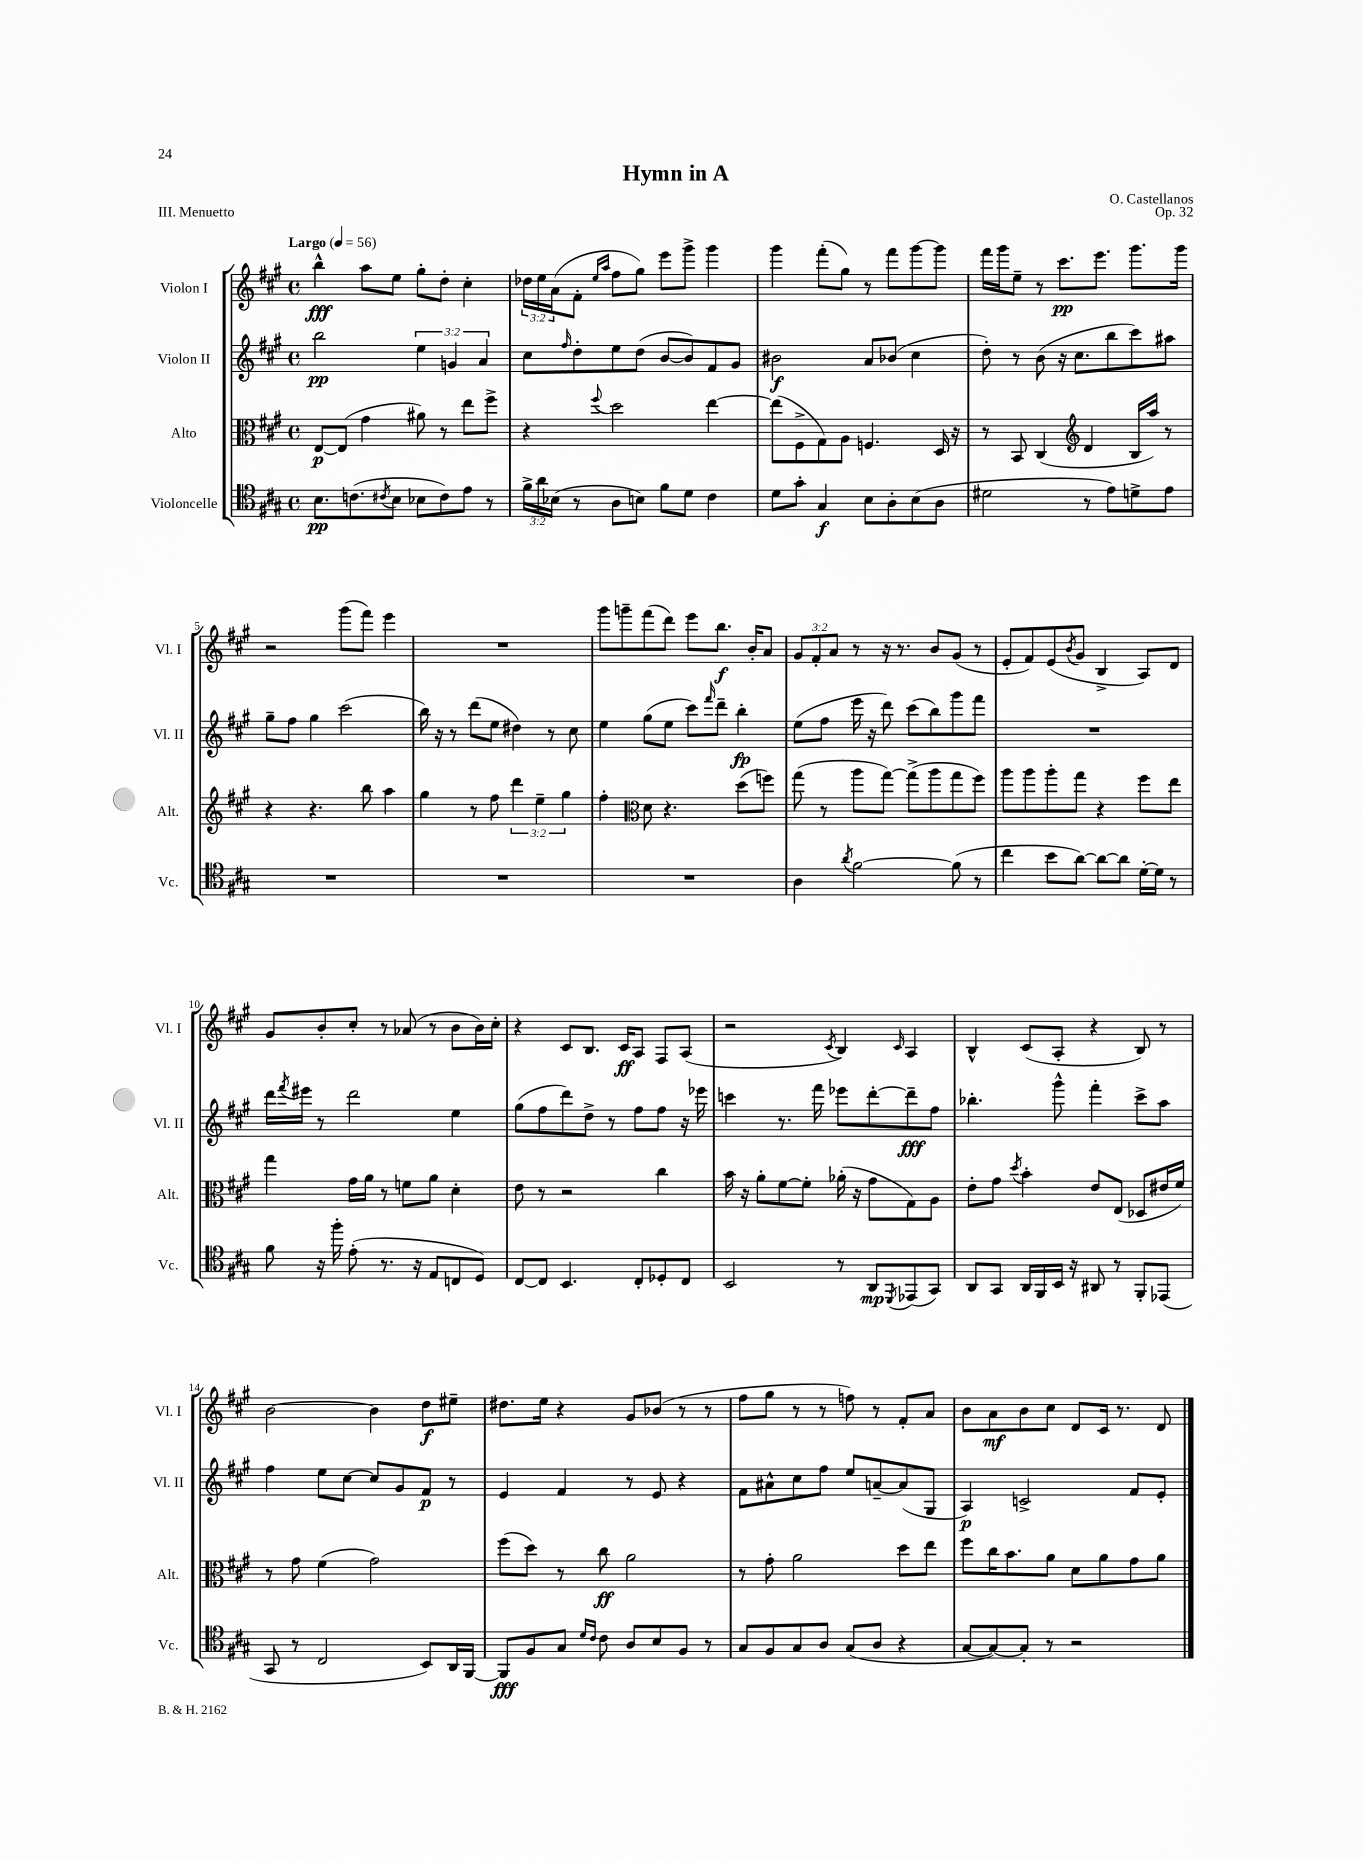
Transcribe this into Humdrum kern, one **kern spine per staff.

**kern	**kern	**kern	**kern
*staff4	*staff3	*staff2	*staff1
*clefC4	*clefC3	*clefG2	*clefG2
*k[f#c#g#]	*k[f#c#g#]	*k[f#c#g#]	*k[f#c#g#]
*M4/4	*M4/4	*M4/4	*M4/4
*met(c)	*met(c)	*met(c)	*met(c)
*MM56	*MM56	*MM56	*MM56
8.B	[8E	2bb	4bb^^
.	(8E]	.	.
(8.c	.	.	.
.	4g#	.	8aa
8qc#	.	.	.
8B	.	.	8ee
8B-	8a#)	6ee	8gg#'
8c#)	8r	.	8dd'
.	.	6g	.
8e	8ee	.	4cc#'
.	.	6a	.
8r	8ff#^	.	.
=	=	=	=
24f#^	4r	8cc#	24dd-
24a	.	.	24ee
(24B-	.	.	(24a
.	.	16qqff#	.
8r	.	8dd'	8f#'
.	.	.	16qqee
.	8qqff#	.	16qqaa
8A	2dd	8ee	8ff#
8B)	.	(8dd	8gg#)
8f#	.	[8b	8eee
8d	.	8b])	8ggg#^
4c#	[4ee	8f#	4ggg#
.	.	8g#	.
=	=	=	=
8d	(8ee]	2b#	4ggg#
8g#'	8F#^	.	.
4G#	8G#)	.	(8fff#'
.	8A	.	8gg#)
8B	4.F	8a	8r
8A'	.	(8b-	8fff#
(8B	.	4cc#	[8ggg#
8A	16D	.	8ggg#]
.	16r	.	.
=	=	=	=
2d#	8r	8dd')	16fff#
.	.	.	16ggg#
.	8BB	8r	8ee~
.	(4C#	(8b	8r
.	.	16r	8.ccc#
.	.	8.cc#	.
*	*clefG2	*	*
8r	4d	.	.
.	.	.	8.eee
8e)	.	8bb	.
8d^	16B	8ccc#)	8.ggg#
.	16aa)	.	.
8e	8r	8aa#	.
.	.	.	16ggg#
=	=	=	=
1r	4r	8gg#~	2r
.	.	8ff#	.
.	4.r	4gg#	.
.	.	(2ccc#	(8ggg#
.	8bb	.	8fff#)
.	4aa	.	4eee
=	=	=	=
1r	4gg#	16bb)	1r
.	.	16r	.
.	.	8r	.
.	8r	(8ddd	.
.	8ff#	8ee	.
.	6ddd	4dd#)	.
.	6ee~	.	.
.	.	8r	.
.	6gg#	.	.
.	.	8cc#	.
=	=	=	=
1r	4ff#'	4ee	8ggg#
.	.	.	8ggg~
*	*clefC3	*	*
.	8d	(8gg#	(8fff#
.	4.r	8ee	8ddd)
.	.	8ccc#)	8eee
.	.	16qqfff#	.
.	.	8ddd~	8.bb
.	(8dd	4bb'	.
.	.	.	16b'
.	8ff)	.	8a
=	=	=	=
4A	(8gg#	(8ee	12g#
.	.	.	12f#'
.	8r	8ff#	.
.	.	.	12a
8qa	.	.	.
[2f#	8aa	16eee	8r
.	.	16r	.
.	[8gg#)	8ddd)	16r
.	.	.	8.r
.	(8gg#^]	(8ccc#	.
.	8aa	8bb)	8b
(8f#]	8gg#	8ggg#	(8g#
8r	8ff#)	8fff#	8r
=	=	=	=
4cc#	8aa	1r	8e'
.	8aa	.	8f#)
8b	8aa'	.	(8e
.	.	.	8qb
[8a)	8gg#	.	8g#
8a_	4r	.	4B^
8a]	.	.	.
[16d'	8ff#	.	8A)
16d]	.	.	.
8r	8ee	.	8d
=	=	=	=
8f#	4gg#	16ddd	8g#
.	.	8qfff#	.
.	.	16eee#	.
16r	.	8r	8b'
16ff#'	.	.	.
(8e'	16g#	2ddd	8cc#'
.	16a	.	.
8.r	8r	.	8r
.	8f	.	(8a-
16r	.	.	.
8E	8a	.	8r
8C	4d'	4ee	8b
8D)	.	.	16b)
.	.	.	16cc#'
=	=	=	=
[8C#	8e	(8gg#	4r
8C#]	8r	8ff#	.
4.BB	2r	8ddd)	8c#
.	.	8dd^	8.B
.	.	8r	.
.	.	.	16c#
8C#'	.	8ff#	8A
8D-'	4cc#	8ff#	8F#
8C#	.	16r	(8A
.	.	16eee-	.
=	=	=	=
2BB	16b	4ccc	2r
.	16r	.	.
.	8a'	.	.
.	[8f#	8.r	.
.	8f#']	.	.
.	.	16fff#	.
.	.	.	8qc#
8r	(16a-'	8eee-	4B)
.	16r	.	.
8AA	8g#	[8ddd'	.
8qDD	.	.	16qqc#
(8EE-	8G#)	8ddd~]	4A
8GG#)	8A	8ff#	.
=	=	=	=
8AA	8e'	4.bb-'	4B^^
8GG#	8g#	.	.
.	8qdd	.	.
16AA	4b'	.	(8c#
16FF#	.	.	.
16BB	.	8ggg#^^	8A'
16r	.	.	.
8AA#	8e	4fff#'	4r
8r	(8E	.	.
8FF#'	8D-	8ccc#^	8B)
(8EE-	16e#	8aa	8r
.	16f#)	.	.
=	=	=	=
8GG#	8r	4ff#	[2b
8r	8g#	.	.
2C#	(4f#	8ee	.
.	.	[8cc#	.
.	2g#)	8cc#]	4b]
.	.	8g#	.
8BB)	.	8f#	8dd
16AA	.	8r	8ee#~
[16FF#	.	.	.
=	=	=	=
8FF#]	(8ff#	4e	8.dd#
8F#	8dd)	.	.
.	.	.	16ee
8G#	8r	4f#	4r
16qqd	.	.	.
16qqc#	.	.	.
8c#	8cc#	.	.
8A	2a	8r	8g#
8B	.	8e	(8b-
8F#	.	4r	8r
8r	.	.	8r
=	=	=	=
8G#	8r	8f#	8ff#
8F#	8g#'	8a#^^	8gg#
8G#	2a	8cc#	8r
8A	.	8ff#	8r
(8G#	.	8ee	8ff)
8A	.	[8a~	8r
4r	8dd	(8a]	8f#'
.	8ee	8G#	8a
=	=	=	=
[8G#	8ff#	4A)	8b
8G#_)	16cc#	.	8a
.	8.b	.	.
8G#']	.	2c^	8b
8r	8a	.	8cc#
2r	8d	.	8d
.	8a	.	16c#
.	.	.	8.r
.	8g#	8f#	.
.	8a	8e'	8d
==	==	==	==
*-	*-	*-	*-
